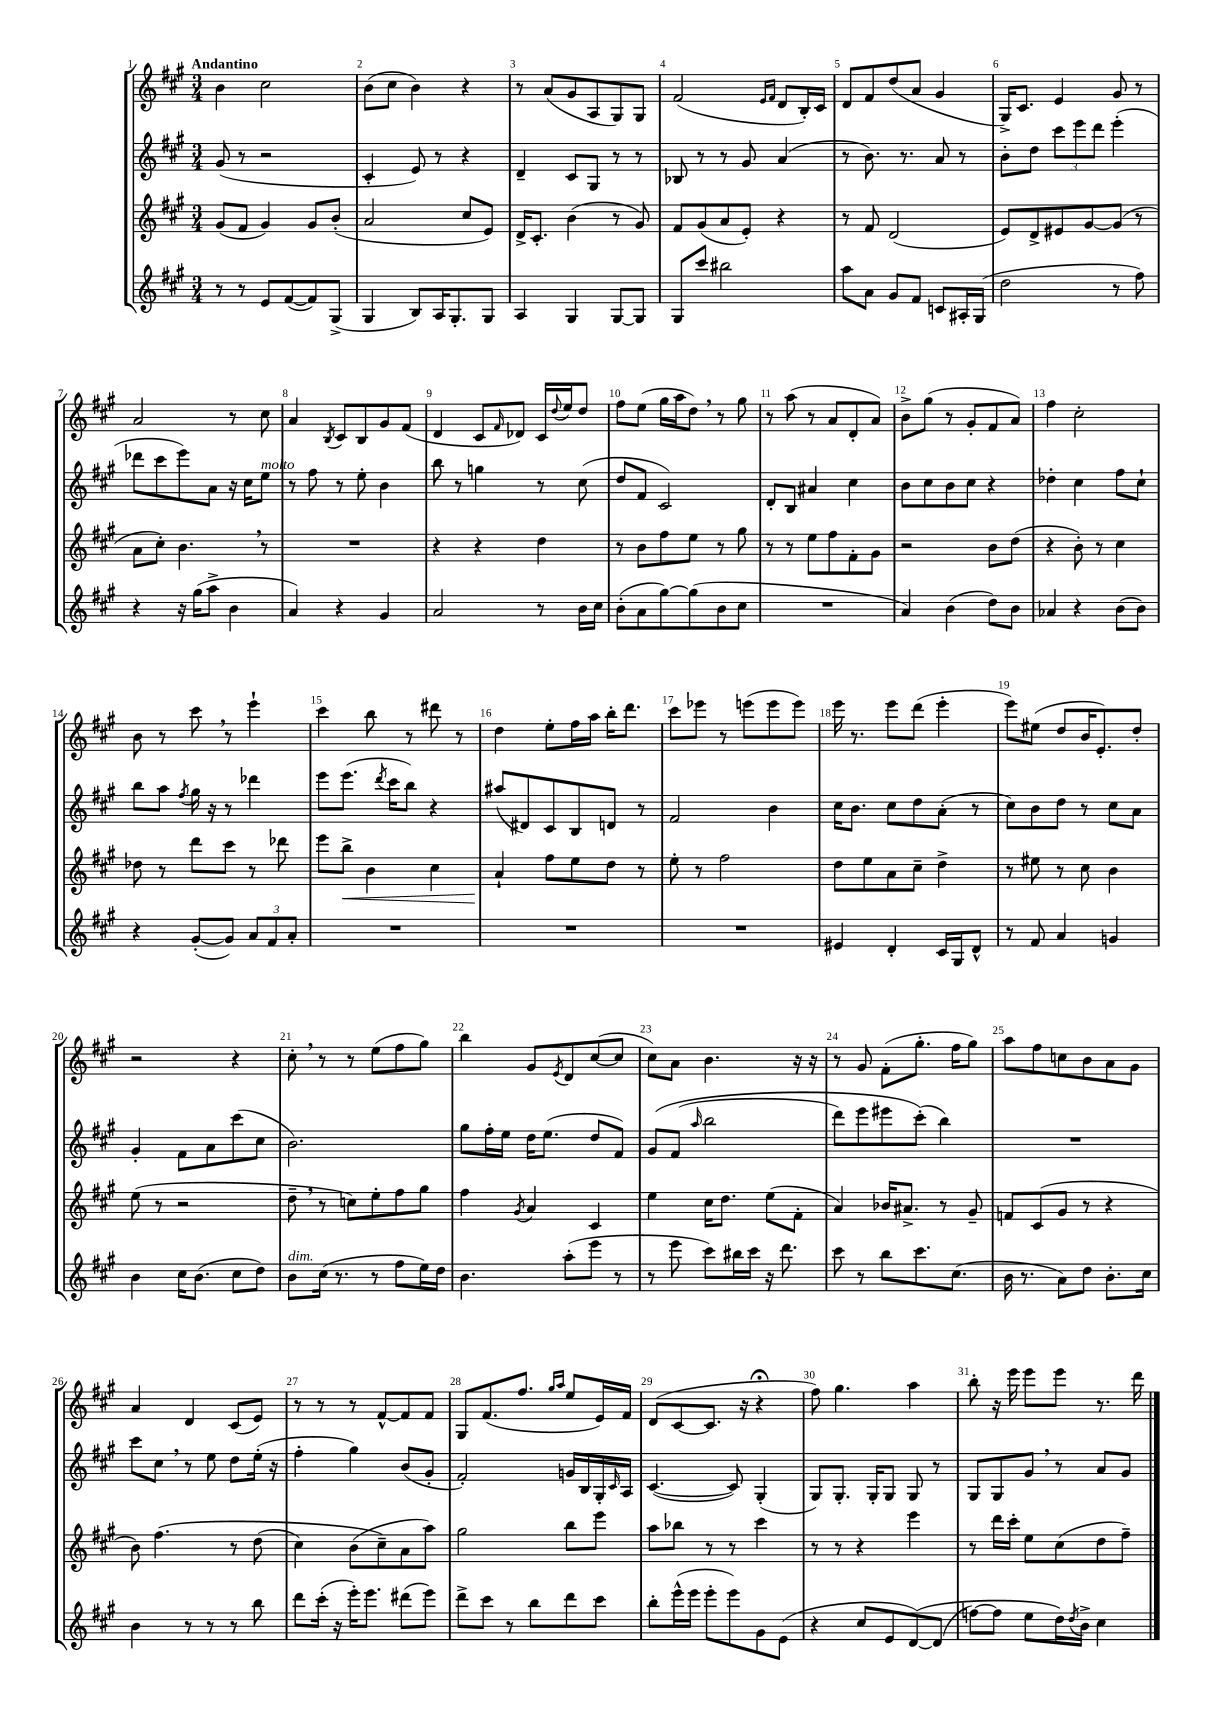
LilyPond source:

<<
\new StaffGroup <<
\new Staff = "s0" {
    \clef treble \key a \major \numericTimeSignature \time 3/4 \tempo "Andantino"
    b'4 cis''2 |
    b'8( cis''8 b'4) r4 |
    r8 a'8( gis'8 a8 gis8) gis8 |
    fis'2( \grace { e'16 fis'16 } d'8 b16-.) cis'16 |
    d'8 fis'8 d''8( a'8 gis'4 |
    gis16->) cis'8. e'4 gis'8 r8 |
    a'2 r8 cis''8 |
    a'4 \acciaccatura { b8 } cis'8 b8 gis'8 fis'8( |
    d'4 cis'8 \grace { fis'16 } des'8) cis'16 \appoggiatura { d''8 } e''16 d''8 |
    fis''8 e''8( gis''16 a''16 d''8) \breathe r8 gis''8 |
    r8 a''8( r8 a'8 d'8-. a'8) |
    b'8-> gis''8( r8 gis'8-. fis'8 a'8) |
    fis''4 cis''2-. |
    b'8 r8 cis'''8 \breathe r8 e'''4-! |
    cis'''4 b''8 r8 dis'''8 r8 |
    d''4 e''8-. fis''16 a''16 b''16-. d'''8. |
    cis'''8 ees'''8 r8 e'''8( e'''8 e'''8) |
    e'''16 r8. e'''8 d'''8( e'''4-. |
    e'''8) eis''8( d''8 b'16 e'8.-.) d''8-. |
    r2 r4 |
    cis''8-. \breathe r8 r8 e''8( fis''8 gis''8) |
    b''4 gis'8 \acciaccatura { e'8 } d'8 cis''8~( cis''8 |
    cis''8) a'8 b'4. r16 r16 |
    r8 gis'8 fis'8-.( gis''8.-. fis''16 gis''8) |
    a''8 fis''8 c''8 b'8 a'8 gis'8 |
    a'4 d'4 cis'8( e'8) |
    r8 r8 r8 fis'8~-^ fis'8 fis'8 |
    gis8 fis'8.( fis''8. \grace { gis''16 a''16 } e''8 e'16) fis'16 |
    d'8( cis'8~ cis'8. r16 r4\fermata |
    fis''8) gis''4. a''4 |
    b''8-. r16 e'''16 e'''8 e'''8 r8. d'''16 \bar "|." |
}
\new Staff = "s1" {
    \clef treble \key a \major \numericTimeSignature \time 3/4
    gis'8( r8 r2 |
    cis'4-. e'8) r8 r4 |
    d'4-- cis'8 gis8 r8 r8 |
    bes8 r8 r8 gis'8 a'4( |
    r8 b'8.) r8. a'8 r8 |
    b'8-. d''8 \tuplet 3/2 { cis'''8 e'''8 d'''8 } e'''4-.( |
    des'''8 cis'''8 e'''8) a'8 r16 cis''16 e''8^\markup { \italic "molto" } |
    r8 fis''8 r8 e''8-. b'4 |
    b''8 r8 g''4 r8 cis''8( |
    d''8 fis'8 cis'2) |
    d'8-. b8 ais'4 cis''4 |
    b'8 cis''8 b'8 cis''8 r4 |
    des''4-. cis''4 fis''8 cis''8-! |
    b''8 a''8 \acciaccatura { fis''8 } gis''16 r16 r8 des'''4 |
    e'''8 e'''8.( \acciaccatura { d'''8 } cis'''16 b''8) r4 |
    ais''8( dis'8) cis'8 b8 d'8 r8 |
    fis'2 b'4 |
    cis''16 b'8. cis''8 d''8 a'8-.( r8 |
    cis''8) b'8 d''8 r8 cis''8 a'8 |
    gis'4-. fis'8 a'8 cis'''8( cis''8 |
    b'2.) |
    gis''8 fis''16-. e''16 d''16 e''8.( d''8 fis'8) |
    gis'8\( fis'8( \grace { a''16 } b''2 |
    d'''8) e'''8 eis'''8 cis'''8-.(\) b''4) |
    R2. |
    cis'''8 cis''8 \breathe r8 e''8 d''8 e''16-.( r16 |
    fis''4-. gis''4) b'8( gis'8-. |
    fis'2-.) g'16 b16 gis16-. \grace { cis'16 } a16 |
    cis'4.~( cis'8) gis4-.( |
    gis8) gis8.-. gis16-. gis8 gis8 r8 |
    gis8 gis8 gis'8 \breathe r8 a'8 gis'8 \bar "|." |
}
\new Staff = "s2" {
    \clef treble \key a \major \numericTimeSignature \time 3/4
    gis'8( fis'8 gis'4) gis'8 b'8-.( |
    a'2 cis''8 e'8) |
    d'16-> cis'8.-. b'4( r8 gis'8) |
    fis'8 gis'8( a'8 e'8-.) r4 |
    r8 fis'8 d'2( |
    e'8) d'8-> eis'8 gis'8~ gis'8( r8 |
    a'8 cis''8-.) b'4. \breathe r8 |
    R2. |
    r4 r4 d''4 |
    r8 b'8 fis''8 e''8 r8 gis''8 |
    r8 r8 e''8 fis''8 fis'8-. gis'8 |
    r2 b'8 d''8( |
    r4 b'8-.) r8 cis''4 |
    des''8 r8 d'''8 cis'''8 r8 des'''8 |
    e'''8 b''8->\< b'4 cis''4 |
    a'4-!\! fis''8 e''8 d''8 r8 |
    e''8-. r8 fis''2 |
    d''8 e''8 a'8 cis''8-- d''4-> |
    r8 eis''8 r8 cis''8 b'4 |
    e''8( r8 r2 |
    d''8-- \breathe r8 c''8) e''8-. fis''8 gis''8 |
    fis''4 \acciaccatura { gis'8 } a'4 cis'4 |
    e''4 cis''16 d''8. e''8( fis'8-. |
    a'4) bes'16 ais'8.-> r8 gis'8-- |
    f'8 cis'8( gis'8 r8 r4 |
    b'8) fis''4.\( r8 d''8( |
    cis''4) b'8( cis''8--\) a'8 a''8) |
    gis''2 b''8 e'''8 |
    a''8 bes''8 r8 r8 cis'''4 |
    r8 r8 r4 e'''4 |
    r8 d'''16 cis'''16-. e''8 cis''8( d''8 fis''8--) \bar "|." |
}
\new Staff = "s3" {
    \clef treble \key a \major \numericTimeSignature \time 3/4
    r8 r8 e'8 fis'8~( fis'8) gis8->( |
    gis4 b8) a16 gis8.-. gis8 |
    a4 gis4 gis8~ gis8 |
    gis8 cis'''8 bis''2 |
    a''8 a'8 gis'8 fis'8 c'8 ais16-. gis16( |
    d''2 r8 fis''8) |
    r4 r16 gis''16( a''8-> b'4 |
    a'4) r4 gis'4 |
    a'2 r8 b'16 cis''16 |
    b'8-.( a'8 gis''8~) gis''8( b'8 cis''8 |
    R2. |
    a'4) b'4( d''8) b'8 |
    aes'4 r4 b'8( b'8) |
    r4 gis'8~-.( gis'8) \tuplet 3/2 { a'8 fis'8 a'8-. } |
    R2. |
    R2. |
    R2. |
    eis'4 d'4-. cis'16 gis16 d'8-^ |
    r8 fis'8 a'4 g'4 |
    b'4 cis''16 b'8.( cis''8 d''8) |
    b'8^\markup { \italic "dim." } cis''16( r8. r8 fis''8 e''16) d''16 |
    b'4. a''8-.( e'''8 r8 |
    r8 e'''8 cis'''8) bis''16 cis'''16 r16 d'''8. |
    cis'''8 r8 b''8 cis'''8. cis''8.( |
    b'16 r8. a'8) d''8 b'8.-. cis''16 |
    b'4 r8 r8 r8 b''8 |
    d'''8 cis'''16-.( r16 e'''16-.) e'''8. dis'''8( e'''8) |
    d'''8-> cis'''8 r8 b''8 d'''8 cis'''8 |
    b''8-. e'''16-^( e'''16 e'''8-. e'''8) gis'8 e'8( |
    r4 cis''8 e'8 d'8~)\( d'8( |
    f''8~) f''8 e''8 d''16\) \acciaccatura { d''8 } b'16-> cis''4 \bar "|." |
}
>>
>>
\layout { \context { \Score \override BarNumber.break-visibility = ##(#f #t #t) barNumberVisibility = #all-bar-numbers-visible } }
